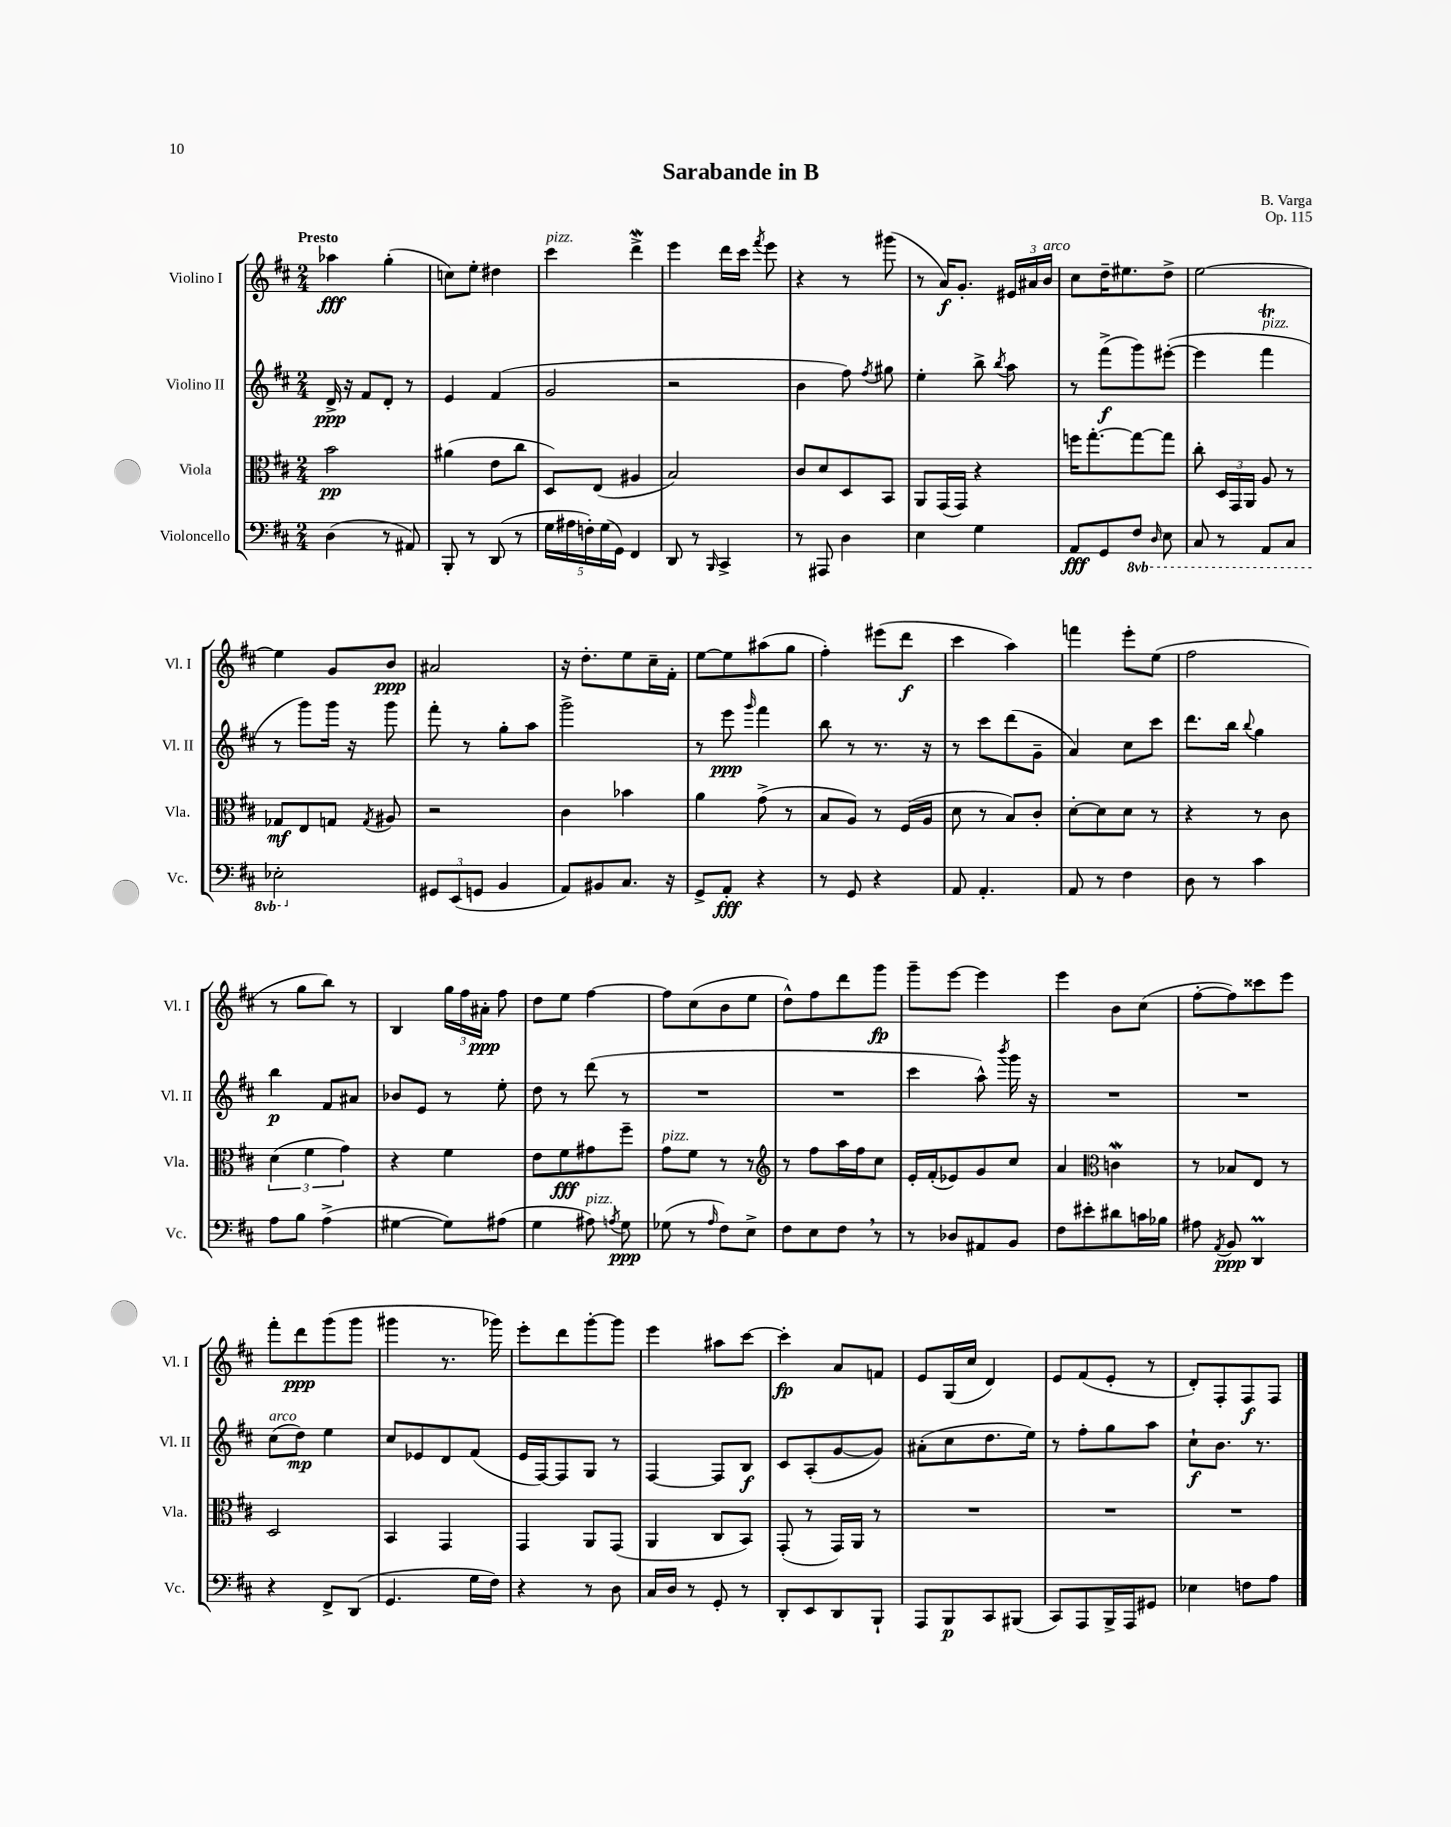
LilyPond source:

\header { title = "Sarabande in B" composer = "B. Varga" opus = "Op. 115" }
<<
\new StaffGroup <<
\new Staff = "s0" \with { instrumentName = "Violino I" shortInstrumentName = "Vl. I" } {
    \clef treble \key d \major \numericTimeSignature \time 2/4 \tempo "Presto"
    \autoBeamOff aes''4\fff g''4-.( |
    c''8[) e''8]-. dis''4 |
    cis'''4^\markup { \italic "pizz." } d'''4->\mordent |
    e'''4 d'''16[ cis'''16] \acciaccatura { fis'''8 } e'''8 |
    r4 r8 gis'''8( |
    r8 a'16[\f) g'8.]-. \tuplet 3/2 { eis'16[ ais'16 b'16]^\markup { \italic "arco" } } |
    cis''8[ d''16-- eis''8. d''8]-> |
    e''2~ |
    e''4 g'8[ b'8]\ppp |
    ais'2 |
    r16 d''8.[-. e''8 cis''16-- fis'16]-. |
    e''8[~ e''8 ais''8( g''8] |
    fis''4-.) eis'''8[( d'''8]\f |
    cis'''4 a''4) |
    f'''4 e'''8[-. e''8]( |
    fis''2 |
    r8 g''8[ b''8]) r8 |
    b4 \tuplet 3/2 { g''16[ fis''16 ais'16]-.\ppp } fis''8 |
    d''8[ e''8] fis''4~ |
    fis''8[ cis''8( b'8 e''8] |
    d''8[-^) fis''8 d'''8 g'''8]\fp |
    g'''8[-- e'''8]~ e'''4 |
    e'''4 b'8[ cis''8]( |
    fis''8[~-. fis''8) cisis'''8 e'''8] |
    fis'''8[-. d'''8\ppp g'''8( g'''8] |
    gis'''4 r8. ges'''16) |
    e'''8[-. d'''8 g'''8~-. g'''8] |
    e'''4 ais''8[ cis'''8]~ |
    cis'''4-.\fp a'8[ f'8] |
    e'8[ g16( cis''16] d'4) |
    e'8[ fis'8( e'8]-. r8 |
    d'8[-.) fis8-. fis8\f fis8] \bar "|." |
}
\new Staff = "s1" \with { instrumentName = "Violino II" shortInstrumentName = "Vl. II" } {
    \clef treble \key d \major \numericTimeSignature \time 2/4
    \autoBeamOff d'16->\ppp r16 fis'8[ d'8]-. r8 |
    e'4 fis'4( |
    g'2 |
    r2 |
    b'4 fis''8) \acciaccatura { fis''8 } gis''8 |
    e''4-. b''8-> \acciaccatura { b''8 } a''8 |
    r8 fis'''8[->\f( g'''8) eis'''8]~-.( |
    eis'''4 fis'''4\trill^\markup { \italic "pizz." } |
    r8 g'''8[) g'''16] r16 g'''8 |
    fis'''8-. r8 g''8[-. a''8] |
    g'''2-> |
    r8 e'''8\ppp \grace { g'''16 } fis'''4 |
    b''8 r8 r8. r16 |
    r8 cis'''8[ d'''8( g'8]-- |
    a'4) cis''8[ cis'''8] |
    d'''8.[ b''16] \appoggiatura { b''8 } g''4 |
    b''4\p fis'8[ ais'8] |
    bes'8[ e'8] r8 e''8-. |
    d''8 r8 d'''8( r8 |
    R2 |
    R2 |
    cis'''4 a''8-^) \acciaccatura { b'''8 } g'''16 r16 |
    R2 |
    R2 |
    cis''8[^\markup { \italic "arco" }( d''8]\mp) e''4 |
    cis''8[ ees'8 d'8 fis'8]( |
    e'16[ fis16~) fis8 g8] r8 |
    fis4~ fis8[ b8]\f |
    cis'8[ a8-.( g'8~ g'8]) |
    ais'8[-.( cis''8 d''8. e''16]) |
    r8 fis''8[-. g''8 a''8] |
    cis''8[-!\f b'8.] r8. \bar "|." |
}
\new Staff = "s2" \with { instrumentName = "Viola" shortInstrumentName = "Vla." } {
    \clef alto \key d \major \numericTimeSignature \time 2/4
    \autoBeamOff b'2\pp |
    ais'4( e'8[ cis''8] |
    d8[) e8]( ais4 |
    b2) |
    cis'8[ d'8 d8 b,8] |
    a,8[ g,16( g,16]) r4 |
    f''16[ g''8.~-. g''8~ g''8] |
    cis''8-. \tuplet 3/2 { d16[ g,16 a,16] } a8 r8 |
    ges8[\mf e8 g8] \acciaccatura { g8 } ais8 |
    r2 |
    cis'4 bes'4 |
    a'4 g'8->( r8 |
    b8[ a8]) r8 fis16[( a16] |
    d'8 r8 b8[) cis'8]-. |
    d'8[~-. d'8 d'8] r8 |
    r4 r8 cis'8 |
    \tuplet 3/2 { d'4( fis'4 g'4) } |
    r4 fis'4 |
    e'8[ fis'8\fff gis'8 fis''8]-- |
    g'8[^\markup { \italic "pizz." } fis'8] r8 r8 |
    \clef treble r8 fis''8[ a''16 fis''16 cis''8] |
    e'16[-. fis'16-.( ees'8) g'8 cis''8] |
    a'4 \clef alto c'4\mordent |
    r8 bes8[ e8] r8 |
    d2 |
    b,4 g,4 |
    g,4 a,8[ g,8]( |
    a,4 cis8[ b,8]) |
    g,8-.( r8 g,16[) a,16] r8 |
    R2 |
    R2 |
    R2 \bar "|." |
}
\new Staff = "s3" \with { instrumentName = "Violoncello" shortInstrumentName = "Vc." } {
    \clef bass \key d \major \numericTimeSignature \time 2/4 \set Staff.ottavationMarkups = #ottavation-simple-ordinals
    \autoBeamOff d4( r8 ais,8) |
    b,,8-. r8 d,8( r8 |
    \tuplet 5/4 { g16[ ais16 f16-.) g16( g,16]) } fis,4 |
    d,8 r8 \grace { b,,16 } cis,4-> |
    r8 ais,,8 d4 |
    e4 g4 |
    a,8[\fff g,8 \ottava #-1 fis,8] \grace { d,16 } e,8 |
    cis,8 r8 a,,8[ cis,8] |
    ees,2-. \ottava #0 |
    \tuplet 3/2 { gis,8[ e,8( g,8] } b,4 |
    a,8[) bis,8 cis8.] r16 |
    g,8[-> a,8]-.\fff r4 |
    r8 g,8 r4 |
    a,8 a,4.-. |
    a,8 r8 fis4 |
    d8 r8 cis'4 |
    a8[ b8] a4->( |
    gis4~ gis8[) ais8]( |
    g4 ais8^\markup { \italic "pizz." }) \acciaccatura { a8 } g8\ppp |
    ges8( r8 \grace { a16 } fis8[) e8]-> |
    fis8[ e8 fis8] \breathe r8 |
    r8 des8[ ais,8 b,8] |
    fis8[ eis'8-. dis'8 c'16 bes16] |
    ais8 \acciaccatura { a,8 } b,8\ppp d,4\prall |
    r4 fis,8[-> d,8]( |
    g,4. g16[ fis16]) |
    r4 r8 d8 |
    cis16[ d16] r8 g,8-. r8 |
    d,8[-. e,8 d,8 b,,8]-! |
    a,,8[ b,,8\p cis,8 bis,,8]( |
    cis,8[) a,,8 b,,16-> a,,16 gis,8] |
    ees4 f8[ a8] \bar "|." |
}
>>
>>
\layout { \context { \Score \remove "Bar_number_engraver" } }
